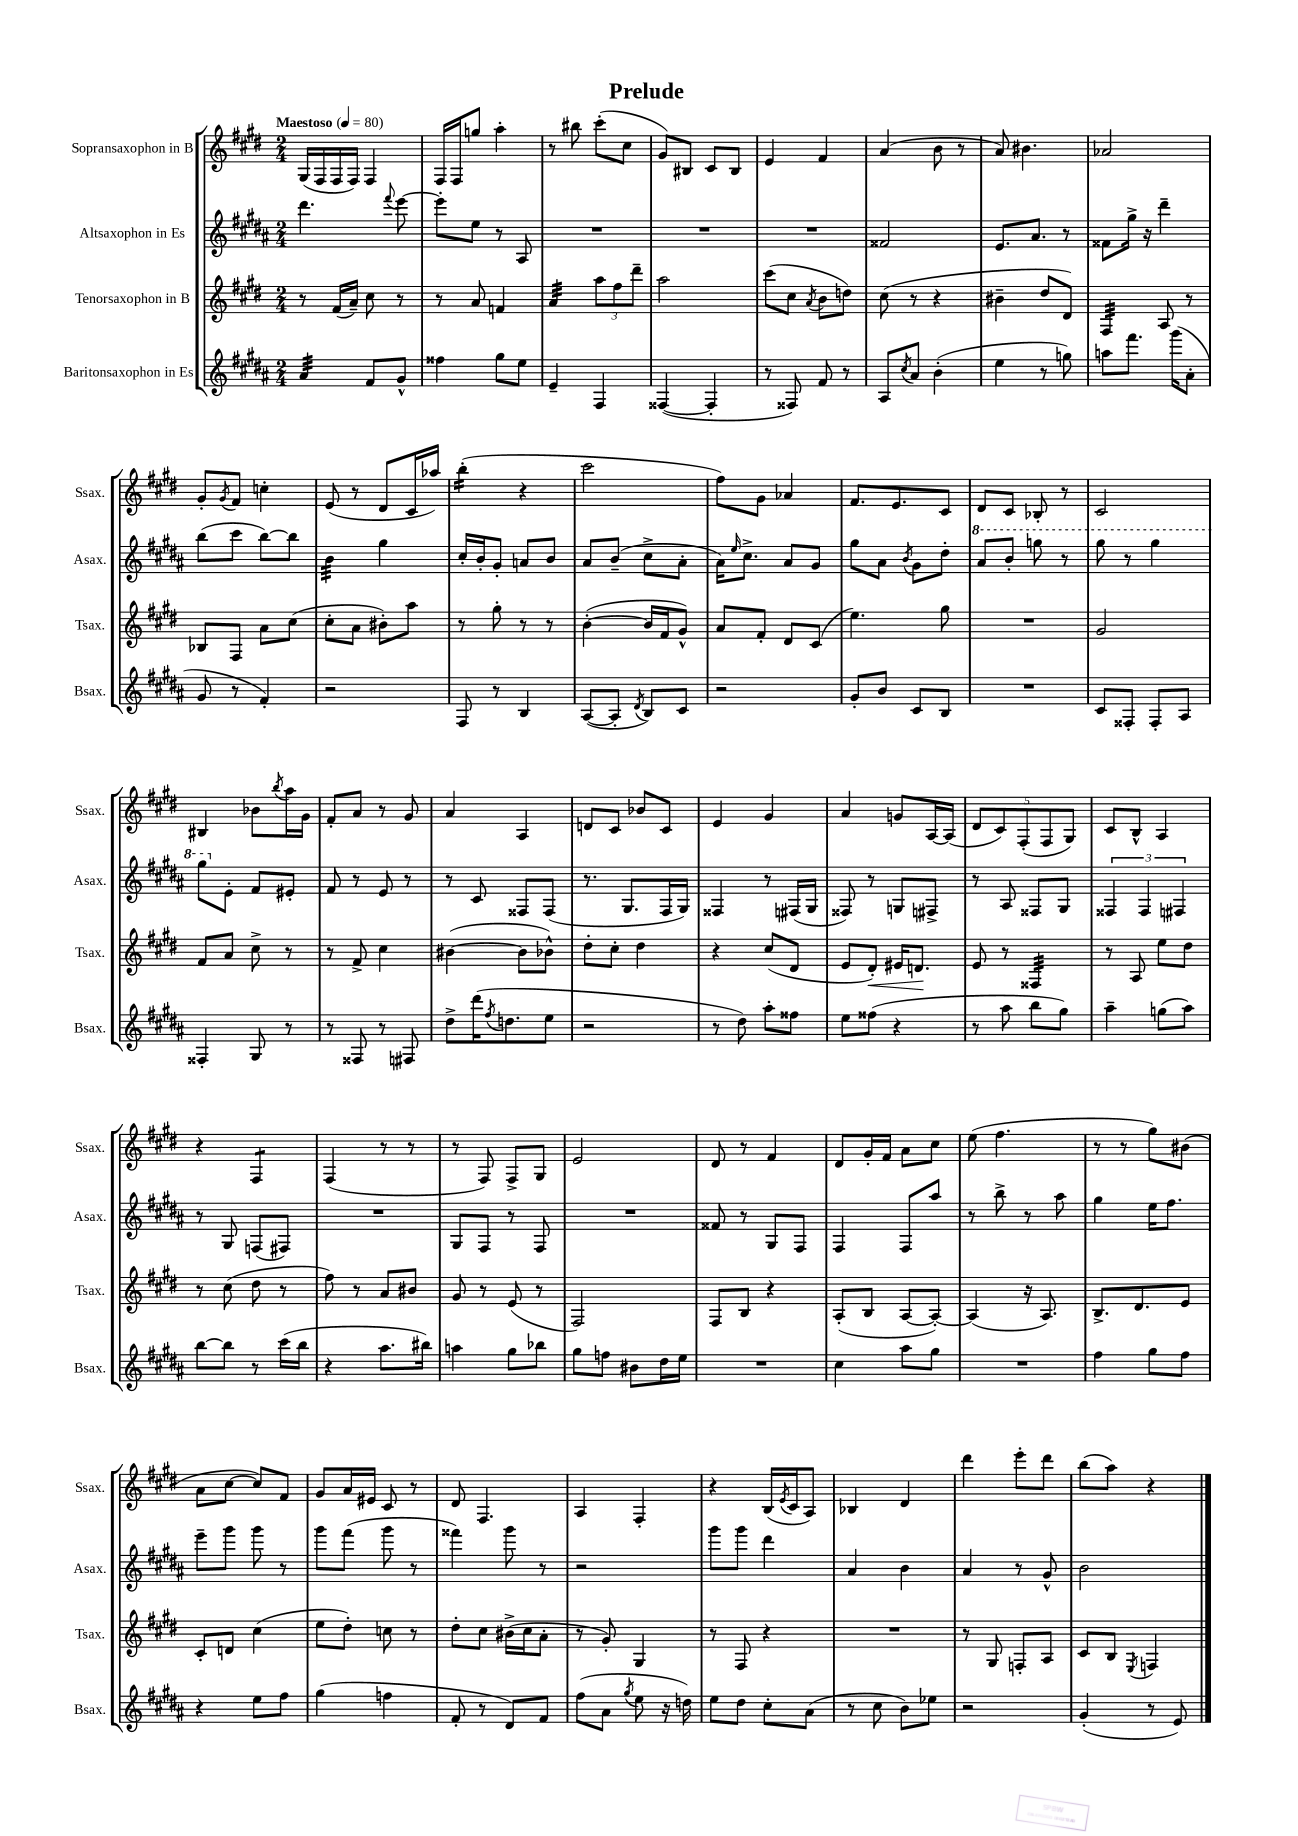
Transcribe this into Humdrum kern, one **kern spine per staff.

**kern	**kern	**kern	**kern
*staff4	*staff3	*staff2	*staff1
*clefG2	*clefG2	*clefG2	*clefG2
*k[f#c#g#d#a#]	*k[f#c#g#d#]	*k[f#c#g#d#a#]	*k[f#c#g#d#]
*M2/4	*M2/4	*M2/4	*M2/4
*MM80	*MM80	*MM80	*MM80
4a#	8r	4.ddd#	(16G#
.	.	.	16F#
.	(16f#	.	16F#
.	16a~)	.	16F#)
8f#	8cc#	.	4F#
.	.	8qqfff#	.
8g#^^	8r	[8eee	.
=	=	=	=
4ff##	8r	8eee']	16F#
.	.	.	16F#
.	8a	8ee	8gg
8gg#	4f	8r	4aa'
8ee	.	8A#	.
=	=	=	=
4e~	4a	2r	8r
.	.	.	8bb#
4F#	12aa	.	(8ccc#'
.	12ff#	.	.
.	.	.	8cc#
.	12ddd#~	.	.
=	=	=	=
([4F##	2aa	2r	8g#)
.	.	.	8B#
4F##']	.	.	8c#
.	.	.	8B#
=	=	=	=
8r	(8ccc#	2r	4e
8F##)	8cc#	.	.
.	8qa	.	.
8f#	8b	.	4f#
8r	8dd)	.	.
=	=	=	=
8A#	(8cc#	2f##	(4a
8qcc#	.	.	.
8a#	8r	.	.
(4b'	4r	.	8b
.	.	.	8r
=	=	=	=
4ee	4b#~	8.e	8a)
.	.	.	4.b#
.	.	8.a#	.
8r	8dd#	.	.
8gg)	8d#)	8r	.
=	=	=	=
8aa	4F#	8f##	2a-
8.fff#	.	16gg#^	.
.	.	16r	.
.	8A	4ddd#~	.
(16ggg#	.	.	.
8a#'	8r	.	.
=	=	=	=
8g#	8B-	(8bb	8g#'
.	.	.	8qg#
8r	8F#	8ccc#	8f#
4f#')	8a	[8bb)	4cc'
.	(8cc#	8bb]	.
=	=	=	=
2r	8cc#'	4b	(8e
.	8a	.	8r
.	8b#')	4gg#	8d#
.	8aa	.	16c#
.	.	.	16aa-)
=	=	=	=
8F#	8r	16cc#'	(4bb'
.	.	16b'	.
8r	8gg#'	8g#'	.
4B	8r	8a	4r
.	8r	8b	.
=	=	=	=
([8A#	([4b'	8a#	2ccc#
8A#']	.	(8b~	.
8qd#	.	.	.
8B)	16b]	8cc#^	.
.	16f#	.	.
8c#	8g#^^)	8a#'	.
=	=	=	=
2r	8a	16a#)	8ff#)
.	.	16qqee	.
.	.	8.cc#^	.
.	8f#'	.	8g#
.	8d#	8a#	4a-
.	(8c#	8g#	.
=	=	=	=
8g#'	4.ee)	8gg#	8.f#
8b	.	8a#	.
.	.	.	8.e
.	.	8qb	.
8c#	.	8g#	.
8B	8gg#	8dd#'	8c#
=	=	=	=
2r	2r	8aa#	8d#
.	.	8bb'	8c#
.	.	8ggg	8B-'
.	.	8r	8r
=	=	=	=
8c#	2g#	8ggg#	2c#
8F##'	.	8r	.
8F##'	.	4ggg#	.
8A#	.	.	.
=	=	=	=
4F##'	8f#	8ggg#	4B#
.	8a	8e'	.
8G#	8cc#^	8f#	8b-
.	.	.	8qbb
8r	8r	8e#'	16aa
.	.	.	16g#
=	=	=	=
8r	8r	8f#	8f#'
8F##	8f#^	8r	8a
8r	4cc#	8e	8r
8F#	.	8r	8g#
=	=	=	=
8dd#^	([4b#	8r	4a
(16ddd#	.	8c#	.
8qff#	.	.	.
8.dd	.	.	.
.	8b#]	8F##	4A
8ee	8b-^^)	(8F##	.
=	=	=	=
2r	8dd#'	8.r	8d
.	8cc#'	.	8c#
.	.	8.G#	.
.	4dd#	.	8b-
.	.	16F#	8c#
.	.	16G#)	.
=	=	=	=
8r	4r	4F##	4e
8dd#)	.	.	.
8aa#'	(8cc#	8r	4g#
8ff##	8d#	(16F#	.
.	.	16G#	.
=	=	=	=
8ee	8e	8F##)	4a
(8ff##	8d#')	8r	.
4r	16e#	8G	8g
.	8.d	.	.
.	.	8F#^	[16A
.	.	.	(16A]
=	=	=	=
8r	8e	8r	10d#
.	.	.	10c#)
8aa#	8r	8A#	.
.	.	.	(10F#'
8bb	4F##	8F##	.
.	.	.	10F#
8gg#)	.	8G#	.
.	.	.	10G#)
=	=	=	=
4aa#~	8r	6F##	8c#
.	8A	.	8B^^
.	.	6F##	.
(8gg	8ee	.	4A
.	.	6F#	.
8aa#)	8dd#	.	.
=	=	=	=
[8bb	8r	8r	4r
8bb]	(8cc#	8G#	.
8r	8dd#	(8F	4F#
(16ccc#	8r	8F#)	.
16bb	.	.	.
=	=	=	=
4r	8ff#)	2r	(4F#
.	8r	.	.
8.aa#	8a	.	8r
.	8b#	.	8r
16bb#)	.	.	.
=	=	=	=
4aa	8g#	8G#	8r
.	8r	8F#	8F#)
8gg#	(8e	8r	8F#^
8bb-	8r	8F#	8G#
=	=	=	=
8gg#	2F#)	2r	2e
8ff	.	.	.
8b#	.	.	.
16dd#	.	.	.
16ee	.	.	.
=	=	=	=
2r	8F#	8f##	8d#
.	8B	8r	8r
.	4r	8G#	4f#
.	.	8F#	.
=	=	=	=
4cc#	(8A'	4F#	8d#
.	8B	.	16g#'
.	.	.	16f#
8aa#	[8A	8F#	8a
8gg#	8A'_)	8aa#	8cc#
=	=	=	=
2r	(4A]	8r	(8ee
.	.	8bb^	4.ff#
.	16r	8r	.
.	8.A)	.	.
.	.	8aa#	.
=	=	=	=
4ff#	8.B^	4gg#	8r
.	.	.	8r
.	8.d#	.	.
8gg#	.	16ee	8gg#)
.	.	8.ff#	.
8ff#	8e	.	(8b#
=	=	=	=
4r	8c#'	8eee~	8a
.	8d	8ggg#	[8cc#
8ee	(4cc#	8ggg#	8cc#])
8ff#	.	8r	8f#
=	=	=	=
(4gg#	8ee	8ggg#	8g#
.	8dd#')	(8fff#	16a
.	.	.	16e#
4ff	8cc	8ggg#	8c#
.	8r	8r	8r
=	=	=	=
8f#'	8dd#'	4fff##)	8d#
8r	8cc#	.	4.F#
8d#)	(16b#^	8ggg#	.
.	16cc#	.	.
8f#	8a'	8r	.
=	=	=	=
(8ff#	8r	2r	4A
8a#	8g#')	.	.
8qgg#	.	.	.
8ee	4G#	.	4F#'
16r	.	.	.
16dd)	.	.	.
=	=	=	=
8ee	8r	8ggg#	4r
8dd#	8F#	8ggg#	.
8cc#'	4r	4ddd#	(16B
.	.	.	8qe
.	.	.	16c#
(8a#	.	.	8A)
=	=	=	=
8r	2r	4a#	4B-
8cc#	.	.	.
8b)	.	4b	4d#
8ee-	.	.	.
=	=	=	=
2r	8r	4a#	4ddd#
.	8G#	.	.
.	8F'	8r	8eee'
.	8A	8g#^^	8ddd#
=	=	=	=
(4g#'	8c#	2b	(8bb
.	8B	.	8aa)
.	8qE	.	.
8r	4F	.	4r
8e)	.	.	.
==	==	==	==
*-	*-	*-	*-
